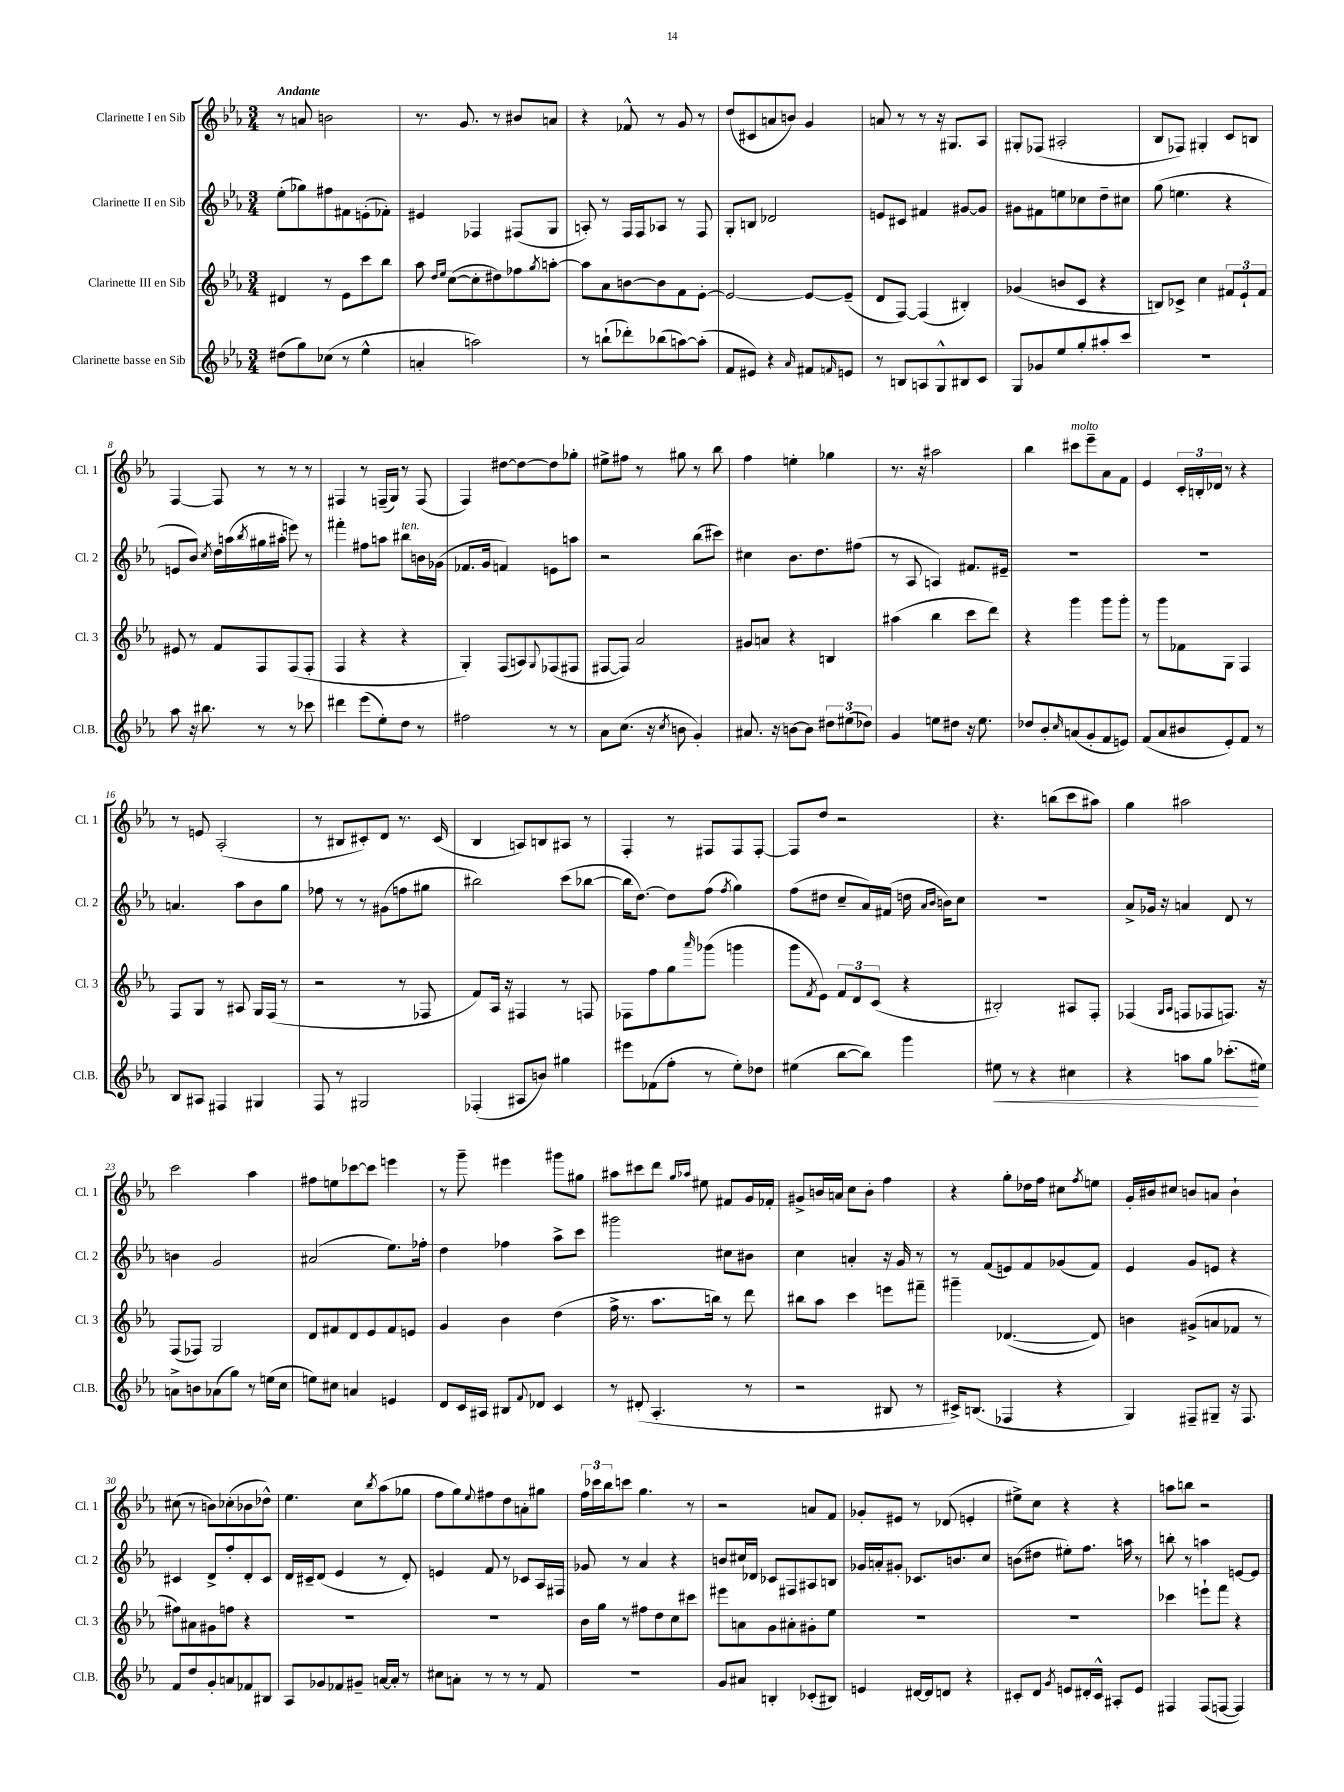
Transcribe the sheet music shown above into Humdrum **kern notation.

**kern	**kern	**kern	**kern
*staff4	*staff3	*staff2	*staff1
*clefG2	*clefG2	*clefG2	*clefG2
*k[b-e-a-]	*k[b-e-a-]	*k[b-e-a-]	*k[b-e-a-]
*M3/4	*M3/4	*M3/4	*M3/4
(8dd#\L	4d#/	(8ee-'\L	8r
8gg\)	.	8gg-\)	8a/
(8cc-\J	8r	8ff#\	2b\
8r	8e-\L	8f#\	.
4ee-^^\	8ccc\	(8e'\	.
.	8bb-\J	8f-'\J)	.
=	=	=	=
4a'/	8aa-\	4e#/	8.r
.	16qqdd/LL	.	.
.	16qqee-/JJ	.	.
.	([8cc\L	.	.
.	.	.	8.g/
2aa\)	8cc'\]	4F-/	.
.	8dd#\)	.	8r
.	8ff-\	(8F#/L	8b#/L
.	8qgg/	.	.
.	[8aa'\J	8G/J	8a/J
=	=	=	=
8r	8aa\]L	8A'/)	4r
(8bb`\L	8a-\	8r	.
8ddd-'\)	[8b\	16F/LL	8f-^^/
.	.	16F/J	.
(8bb-\	8b\]	8A-/J	8r
[8aa\)	8f\	8r	8g/
(8aa'\]J	[8e-'\J	8F/	8r
=	=	=	=
8f/L	2e-/_	8G'/L	(8dd/L
8e#/J)	.	8B/J	8c#/
4r	.	2d-/	8a/
.	.	.	8b/J)
16qqa-/	.	.	.
8f#/L	8e-/_L	.	4g/
16qqf/	.	.	.
8e/J	(8e-~/]J	.	.
=	=	=	=
8r	8d/L	8e/L	8a/
8B/L	[8F/J)	8c#/J	8r
8A/	(4F/]	4f#/	8r
8G^^/	.	.	16r
.	.	.	8.G#/L
8B#/	4B#'/)	[8g#/L	.
8c/J	.	8g#/]J	8A-/J
=	=	=	=
8G/L	(4g-/	8g#\L	8G#'/L
8g-/	.	8f#\	(8F-/J
8ee-/	8b/L	8ee\	2A#'/
8gg'/	8c/J	8cc-\	.
8aa#'/	4r	8dd~\	.
8ccc/J	.	8cc#\J	.
=	=	=	=
2.r	8B/L)	(8gg\	8B-/L
.	8c-^/J	4.ee\	8F-/J)
.	4cc\	.	4G#'/
.	12f#/L	4r	8c/L
.	12e-`/	.	.
.	.	.	8B/J
.	12f#/J	.	.
=	=	=	=
8aa-\	8e#/	8e/L	[4F/
16r	8r	8b-/J)	.
8.bb#\	.	.	.
.	.	8qcc/	.
.	8f/L	16dd\LL	8F/]
.	.	(16aa\	.
.	.	8qbb-/	.
8r	8F/	16gg#\	8r
.	.	16aa#'\JJ	.
8r	(8F/	8eee\)	8r
8ccc-\	8F'/J	8r	8r
=	=	=	=
4ddd#\	4F/	4fff#'\	4F#/
(8eee-\L	4r	8ff#\L	8r
8ee-'\)	.	8aa\J	(16F~/LL
.	.	.	16G/JJ)
8dd\J	4r	8bb#\L	8r
8r	.	16b\L	(8F/
.	.	(16g-\JJ	.
=	=	=	=
2ff#\	4G'/)	8.f-/L	4F/)
.	.	16g/Jk	.
.	(8F/L	4f/)	[8dd#\L
.	8A/)	.	8dd#\_
.	8qqG/	.	.
8r	(8F-/	8e\L	8dd#\]
8r	8F#/J	8aa\J	8gg-'\J
=	=	=	=
8a-\L	[8F#/L	2r	8ee#^\L
(8.cc\J	8F#/]J)	.	8ff#\J
.	2a-/	.	8r
16r	.	.	.
8qcc/	.	.	.
8b\	.	.	8gg#\
4g'/)	.	(8bb-\L	8r
.	.	8ccc#\J)	8bb-\
=	=	=	=
8.a#/	8g#/L	4cc#\	4ff\
.	8a/J	.	.
16r	.	.	.
[8b\L	4r	8.b-\L	4ee'\
8b\]J	.	.	.
.	.	8.dd\	.
12dd#\L	4B/	.	4gg-\
(12ee#\	.	.	.
.	.	(8ff#\J	.
12dd-\J)	.	.	.
=	=	=	=
4g/	(4aa#\	8r	8.r
.	.	8A-/	.
.	.	.	16r
8ee\L	4bb-\	4A/)	2aa#\
8dd#\J	.	.	.
16r	8ccc\L	8.f#/L	.
8.ee\	.	.	.
.	8ddd\J)	.	.
.	.	16e#~/Jk	.
=	=	=	=
8dd-/L	4r	2.r	4bb-\
8b-'/	.	.	.
16qqcc/	.	.	.
(8a/	4ggg\	.	8ccc#\L
8g'/	.	.	8eee-~\
8f/	8ggg\L	.	8a-\
8e/J)	8ggg'\J	.	8f\J
=	=	=	=
(8f/L	8r	2.r	4e-/
8a-/	8ggg\L	.	.
8b#/	8f-\	.	24c'/LL
.	.	.	24B'/
.	.	.	24d-/JJ
8e-'/)	8G\J	.	8r
8f/J	4F/	.	4r
8r	.	.	.
=	=	=	=
8B-/L	8F/L	4.a/	8r
8A#/J	8G/J	.	8e/
4F#/	8r	.	(2A-'/
.	8A#/	8aa-\L	.
4G#/	16G/LL	8b-\	.
.	(16F/JJ	.	.
.	8r	8gg\J	.
=	=	=	=
8F/	2r	8ff-\	8r
8r	.	8r	8B#/L
2G#/	.	8r	8c#'/)
.	.	(8g#\L	8d/J
.	8r	8ff\	8.r
.	8F-/	8gg#\J	.
.	.	.	(16c#/
=	=	=	=
(4F-'/	8f/L)	2bb#\)	4B-/
.	16A-/Jk	.	.
.	16r	.	.
8A#/L	4F#/	.	8A/L)
8b/J)	.	.	8B/
4gg#\	8r	(8ccc\L	8A#/J
.	8F/	[8bb-\J	8r
=	=	=	=
8eee#\L	8F-\L	16bb-\]LK	4F'/
.	.	[8.dd\J)	.
(8f-\	8ff\	.	.
8ff'\J	8gg\	8dd\]L	8r
.	16qqaaa-/	.	.
8r	(8ggg-\J	(8ff\J	8F#/L
.	.	8qff/	.
8ee-'\L)	4ggg\	4gg\)	8F#/
8dd-\J	.	.	[8F#'/J
=	=	=	=
(4ee#\	8ggg\L	(8ff\L	8F#/]L
.	8qf/	.	.
.	8e-\J)	8dd#\J	8dd/J
[8bb-\L	12f/L	8cc~/L	2r
.	12d/	.	.
8bb-\]J)	.	16a-/L)	.
.	(12c/J	.	.
.	.	(16f#/JJ	.
4ggg\	4r	16dd\	.
.	.	16qqa-/LL	.
.	.	16qqb-/JJ	.
.	.	16b\LK)	.
.	.	8cc\J	.
=	=	=	=
8ee#\	2B#'/)	2.r	4.r
8r	.	.	.
4r	.	.	.
.	.	.	(8bb\L
4cc#\	8A#/L	.	8ccc\
.	8F'/J	.	8aa#\J)
=	=	=	=
4r	(4F-/	8a-^/L	4gg\
.	.	16g-/Jk	.
.	.	16r	.
.	16qqG/LL	.	.
.	16qqA-/JJ	.	.
8aa\L	8F/L	4a/	2aa#\
8gg\J	8F-/	.	.
(8.ccc-'\L	8.F/J)	8d/	.
.	.	8r	.
16ee#\Jk)	16r	.	.
=	=	=	=
8a^\L	(8F/L	4b\	2ccc\
8b\	8F-/J)	.	.
(8a-\	2G/	2g/	.
8gg\J)	.	.	.
8r	.	.	4aa-\
(16ee\LL	.	.	.
16cc\JJ	.	.	.
=	=	=	=
8ee\L)	8d/L	(2a#/	8ff#\L
8cc#\J	8f#/	.	8ee\
4a/	8d/	.	[8ccc-\
.	8e-/	.	8ccc-\]J
4e/	8f#/	8.ee-\L)	4eee\
.	8e/J	.	.
.	.	16ff-'\Jk	.
=	=	=	=
8d/L	4g/	4dd\	8r
16c/L	.	.	8ggg~\
16A#/JJ	.	.	.
8B#/L	4b-\	4ff-\	4eee#\
8qqf/	.	.	.
8d-/J	.	.	.
4c/	(4dd\	8aa-^\L	8ggg#\L
.	.	8ccc\J	8gg#\J
=	=	=	=
8r	16ff^\	2ggg#\	8aa#\L
.	8.r	.	.
(8d#'/	.	.	8ccc#\
4.A-'/	8.aa-\L	.	8ddd\J
.	.	.	16qqgg/LL
.	.	.	16qqaa-/JJ
.	.	.	8ee#\
.	16bb\Jk)	.	.
.	8r	8cc#\L	8f#/L
8r	8ddd\	8b#\J	16g/L
.	.	.	16f-'/JJ
=	=	=	=
2r	8bb#\L	4cc\	8g#^/L
.	8aa-\J	.	16b/L
.	.	.	16a/JJ
.	4ccc\	4a'/	8cc\L
.	.	.	8b'\J
8B#/	8eee\L	16r	4ff\
.	.	16g/	.
8r	8fff#~\J	8r	.
=	=	=	=
16c#^/LK)	4ggg#~\	8r	4r
(8.B/J	.	.	.
.	.	(8f/L	.
4F-/	([4.d-/	8e/)	8gg'\L
.	.	8f/	16dd-\L
.	.	.	16ff\JJ
4r	.	(8g-/	8cc#\L
.	.	.	8qff/
.	8d-/])	8f/J)	8ee\J
=	=	=	=
4G/)	4b\	4e-/	16g'/LL
.	.	.	16b#/J
.	.	.	8cc#/J
8F#~/L	(8g#^/L	8g/L	8b/L
8G#~/J	8a/	8e/J	8a/J
16r	8f-/J	4r	4b`\
8.F#/	.	.	.
.	8r	.	.
=	=	=	=
8f/L	8ff#\L)	4c#/	(8cc#\
8dd/	8a#\	.	8r
8g'/	8g#\	8d^/L	8b\L)
8a/	8ff\J	8ff'/	(8cc-'\
8f-/	4r	8d'/	8b-\
8B#/J	.	8c#/J	8dd-^^\J)
=	=	=	=
8A-/L	2.r	16d/LL	4.ee-\
.	.	16c#~/J	.
8g-/	.	(8d/J	.
8f-/	.	4e-/	.
8g#~/J	.	.	8cc\L
.	.	.	8qbb-/
[16a/LL	.	8r	(8aa-\
16a'/]JJ	.	.	.
8r	.	8d'/)	8gg-\J
=	=	=	=
8cc#\L	2.r	4e/	8ff\L
8a'\J	.	.	8gg\)
.	.	.	8qqee-/
8r	.	8f/	8ff#\
8r	.	8r	8dd\
8r	.	8c-/L	8a'\
8f/	.	16A-/L	8gg#\J
.	.	16F#/JJ	.
=	=	=	=
2.r	16b-\LL	8g-/	24ff\LL
.	.	.	24ccc-\
.	16gg\JJ	.	.
.	.	.	24bb-\J
.	8r	8r	8ccc\J
.	8ff#\L	4a-/	4.gg\
.	8dd\	.	.
.	8cc\	4r	.
.	8ccc#\J	.	8r
=	=	=	=
8g/L	8eee#\L	8b/L	2r
8a#/J	8a\	16cc#/L	.
.	.	16d-/JJ	.
4B'/	8g\	8c-/L	.
.	8a#'\	8F#/	.
(8c-'/L	8g#'\	8A#/	8a/L
8B#/J)	8ee-\J	8B/J	8f/J
=	=	=	=
4e/	2.r	16g-/LL	8g-'/L
.	.	16a'/J	.
.	.	8g#'/J	8e#/J
[16d#/LL	.	8.c-/L	8r
16d#/]J	.	.	.
8d/J	.	.	(8d-/
.	.	8.b/	.
4r	.	.	4e'/
.	.	8cc/J	.
=	=	=	=
8c#'/L	2.r	(8b\L	8ee#^\L)
8d/J	.	8dd#\J	8cc\J
8qg/	.	.	.
8e/L	.	8ee#'\L)	4r
16d#'/L	.	8.ff\J	.
16c#^^/JJ	.	.	.
8A#'/L	.	.	4r
.	.	16aa\	.
8e/J	.	8r	.
=	=	=	=
4F#/	4ccc-\	8bb'\	8aa\L
.	.	8r	8bb\J
(8F#/L	8eee`\L	4aa\	2r
[8F/J	8fff\J	.	.
4F/])	4r	[8e/L	.
.	.	8e/]J	.
==	==	==	==
*-	*-	*-	*-
